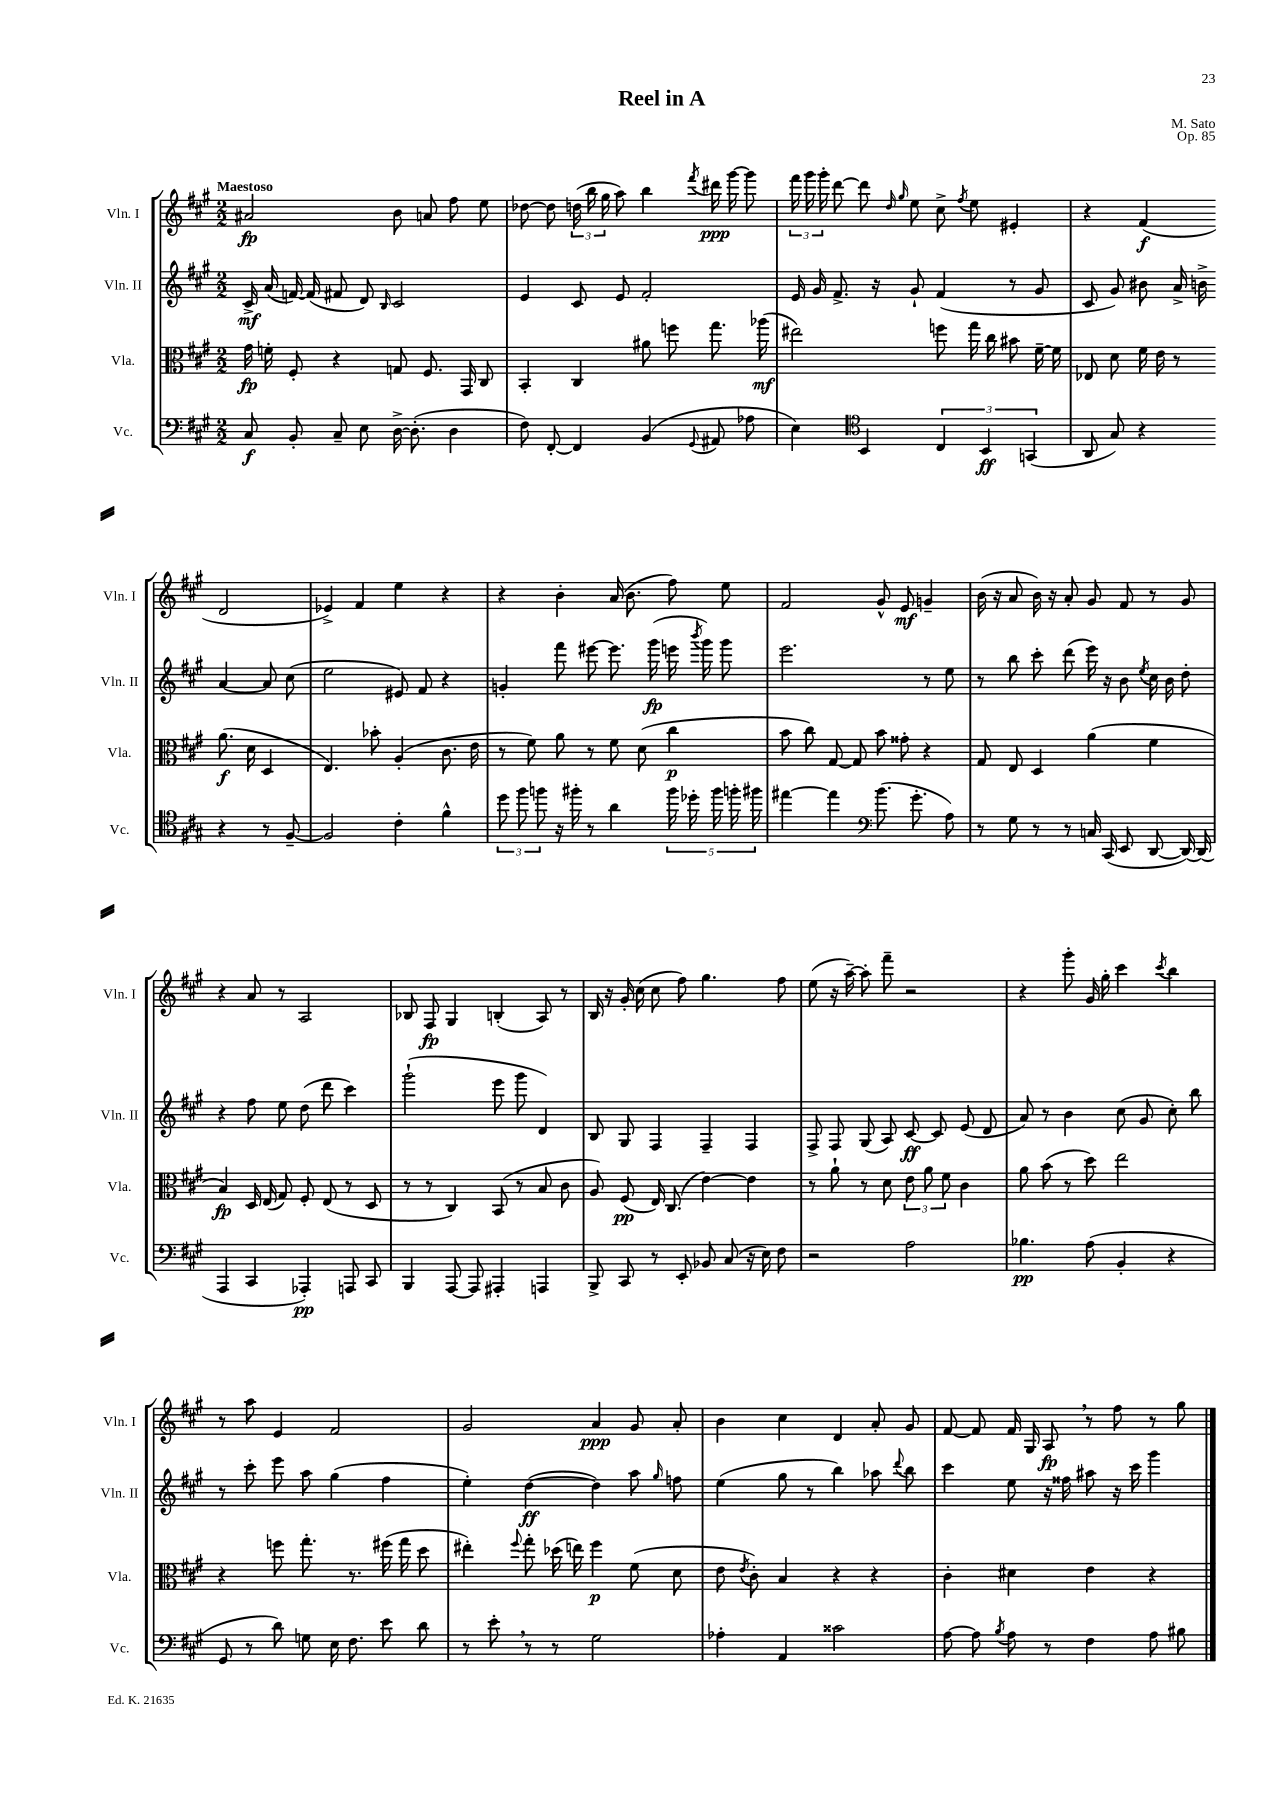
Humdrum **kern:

**kern	**dynam	**kern	**dynam	**kern	**dynam	**kern	**dynam
*part4	*part4	*part3	*part3	*part2	*part2	*part1	*part1
*staff4	*staff4	*staff3	*staff3	*staff2	*staff2	*staff1	*staff1
*I"Vc.	*	*I"Vla.	*	*I"Vln. II	*	*I"Vln. I	*
*I'Vc.	*	*I'Vla.	*	*I'Vln. II	*	*I'Vln. I	*
*clefF4	*	*clefC3	*	*clefG2	*	*clefG2	*
*k[f#c#g#]	*	*k[f#c#g#]	*	*k[f#c#g#]	*	*k[f#c#g#]	*
*M2/2	*	*M2/2	*	*M2/2	*	*M2/2	*
=1	=1	=1	=1	=1	=1	=1	=1
!	!	!	!	!	!	!LO:TX:a:B:t=Maestoso	!
8C#/	f	16g#\	fp	16c#^/	mf	2a#X/	fp
.	.	16fn'\	.	(16a/	.	.	.
8BB'/	.	8F#'/	.	[16fn/)	.	.	.
.	.	.	.	(16f/]	.	.	.
8C#~/	.	4r	.	8f#X/	.	.	.
8E\	.	.	.	8d/)	.	.	.
.	.	.	.	16qqB/	.	.	.
[16D^\	.	8Gn/	.	2c#/	.	8b\	.
(8.D'\]	.	.	.	.	.	.	.
.	.	8.F#/	.	.	.	8an/	.
4D\	.	.	.	.	.	8ff#\	.
.	.	16GG#/	.	.	.	.	.
.	.	8C#/	.	.	.	8ee\	.
=2	=2	=2	=2	=2	=2	=2	=2
8F#\)	.	4BB'/	.	4e/	.	[8dd-X\	.
[8FF#'/	.	.	.	.	.	8dd-\]	.
4FF#/]	.	4C#/	.	8c#/	.	(24ddn\	.
.	.	.	.	.	.	24bb\	.
.	.	.	.	.	.	24gg#\	.
.	.	.	.	8e/	.	8aa\)	.
(4BB/	.	8a#X\	.	2f#'/	.	4bb\	.
.	.	8ffn\	.	.	.	.	.
8qqGG#/	.	.	.	.	.	8qfff#/	.
8AA#X/	.	8.gg#\	.	.	.	16ddd#X\	ppp
.	.	.	.	.	.	[16ggg#\	.
8A-X\	.	.	.	.	.	8ggg#\]	.
.	.	(16aa-X\	mf	.	.	.	.
=3	=3	=3	=3	=3	=3	=3	=3
4E\)	.	2ee#X\)	.	16e/	.	24fff#\	.
.	.	.	.	.	.	24ggg#\	.
.	.	.	.	16g#/	.	.	.
.	.	.	.	.	.	24ggg#'\	.
.	.	.	.	8.f#^/	.	[8ddd\	.
*clefC4	*	*	*	*	*	*	*
4BB/	.	.	.	.	.	8ddd\]	.
.	.	.	.	16r	.	.	.
.	.	.	.	.	.	16qqdd/	.
.	.	.	.	.	.	16qqgg#/	.
.	.	.	.	8g#`/	.	8ee\	.
6C#/	.	8ffn\	.	(4f#/	.	8cc#^\	.
.	.	.	.	.	.	8qff#/	.
.	.	16gg#\	.	.	.	8ee\	.
6BB/	ff	.	.	.	.	.	.
.	.	16cc#\	.	.	.	.	.
.	.	8b#X\	.	8r	.	4e#X'/	.
(6GGn/	.	.	.	.	.	.	.
.	.	[16f#~\	.	8g#/	.	.	.
.	.	16f#\]	.	.	.	.	.
=4	=4	=4	=4	=4	=4	=4	=4
8AA/	.	8E-X/	.	8c#/	.	4r	.
8G#/)	.	8d\	.	8g#/)	.	.	.
4r	.	16f#\	.	8b#X\	.	(4f#/	f
.	.	16e\	.	.	.	.	.
.	.	8r	.	16a^/	.	.	.
.	.	.	.	16bn^\	.	.	.
4r	.	(8.a\	f	[4a/	.	2d/	.
.	.	16d\	.	.	.	.	.
8r	.	4D/	.	8a/]	.	.	.
[8F#~/	.	.	.	(8cc#\	.	.	.
!!LO:LB:g=z
=5	=5	=5	=5	=5	=5	=5	=5
2F#/]	.	4.E/)	.	2ee\	.	4e-X^/)	.
.	.	.	.	.	.	4f#/	.
.	.	8b-X'\	.	.	.	.	.
4c#'\	.	(4A'/	.	8e#X/)	.	4ee\	.
.	.	.	.	8f#/	.	.	.
4f#^^\	.	8.c#\	.	4r	.	4r	.
.	.	16e\	.	.	.	.	.
=6	=6	=6	=6	=6	=6	=6	=6
12dd\	.	8r	.	4gn'/	.	4r	.
12ff#\	.	.	.	.	.	.	.
.	.	8f#\)	.	.	.	.	.
12ffn\	.	.	.	.	.	.	.
16r	.	8a\	.	8fff#\	.	4b'\	.
16ff#X'\	.	.	.	.	.	.	.
8r	.	8r	.	[8eee#X\	.	.	.
4a\	.	8f#\	.	8.eee#\]	.	(16a/	.
.	.	.	.	.	.	8.b\	.
.	.	(8d\	.	.	.	.	.
.	.	.	.	(16ggg#\	fp	.	.
20ff#\	.	4cc#\	p	16eeen\	.	8ff#\)	.
20dd-X'\	.	.	.	.	.	.	.
.	.	.	.	8qbbb/	.	.	.
.	.	.	.	16ggg#\)	.	.	.
20ff#\	.	.	.	.	.	.	.
.	.	.	.	8ggg#\	.	8ee\	.
20ffn'\	.	.	.	.	.	.	.
20ff#X\	.	.	.	.	.	.	.
=7	=7	=7	=7	=7	=7	=7	=7
[4ee#X\	.	8b\	.	2.eee\	.	2f#/	.
.	.	8cc#\)	.	.	.	.	.
4ee#\]	.	[8G#/	.	.	.	.	.
.	.	8G#/]	.	.	.	.	.
*clefF4	*	*	*	*	*	*	*
(8.b\	.	8b\	.	.	.	8g#^^/	.
.	.	8g##X'\	.	.	.	8e/	mf
8.g#'\	.	.	.	.	.	.	.
.	.	4r	.	8r	.	4gn~/	.
8A\)	.	.	.	8ee\	.	.	.
=8	=8	=8	=8	=8	=8	=8	=8
8r	.	8G#/	.	8r	.	(16b\	.
.	.	.	.	.	.	16r	.
8G#\	.	8E/	.	8bb\	.	8a/	.
8r	.	4D/	.	8ccc#'\	.	16b\)	.
.	.	.	.	.	.	16r	.
8r	.	.	.	(8ddd\	.	8a'/	.
16Cn/	.	(4a\	.	16eee\)	.	8g#/	.
(16CC#/	.	.	.	16r	.	.	.
8EE/	.	.	.	8b\	.	8f#/	.
.	.	.	.	8qee/	.	.	.
[8DD/	.	4f#\	.	16cc#\	.	8r	.
.	.	.	.	16b\	.	.	.
16DD/_)	.	.	.	8dd'\	.	8g#/	.
(16DD/]	.	.	.	.	.	.	.
!!LO:LB:g=z
=9	=9	=9	=9	=9	=9	=9	=9
4AAA/	.	4B/)	fp	4r	.	4r	.
4CC#/	.	16D/	.	8ff#\	.	8a/	.
.	.	(16E/	.	.	.	.	.
.	.	8G#/)	.	8ee\	.	8r	.
4AAA-X'/)	pp	8F#'/	.	(8dd\	.	2A/	.
.	.	(8E/	.	8ddd\	.	.	.
8AAAn/	.	8r	.	4ccc#\)	.	.	.
8CC#/	.	8D/	.	.	.	.	.
=10	=10	=10	=10	=10	=10	=10	=10
4BBB/	.	8r	.	(2ggg#`\	.	8B-X/	.
.	.	8r	.	.	.	8F#/	fp
[8AAA/	.	4C#/)	.	.	.	4G#/	.
8AAA/]	.	.	.	.	.	.	.
4AAA#X'/	.	(8BB/	.	8eee\	.	(4Bn'/	.
.	.	8r	.	8ggg#\	.	.	.
4AAAn/	.	8B/	.	4d/)	.	8A/)	.
.	.	8c#\	.	.	.	8r	.
=11	=11	=11	=11	=11	=11	=11	=11
8BBB^/	.	8A/)	.	8B/	.	16B/	.
.	.	.	.	.	.	16r	.
8CC#/	.	(8F#/	pp	8G#/	.	16g#'/	.
.	.	.	.	.	.	(16cc#\	.
8r	.	16E/)	.	4F#/	.	8cc#\	.
.	.	(8.C#/	.	.	.	.	.
8EE'/	.	.	.	.	.	8ff#\)	.
8BB-X/	.	[4e\)	.	4F#~/	.	4.gg#\	.
(8C#/	.	.	.	.	.	.	.
16r	.	4e\]	.	4F#/	.	.	.
16E\)	.	.	.	.	.	.	.
8F#\	.	.	.	.	.	8ff#\	.
=12	=12	=12	=12	=12	=12	=12	=12
2r	.	8r	.	8F#^/	.	(8ee\	.
.	.	8a`\	.	8F#/	.	16r	.
.	.	.	.	.	.	[16aa~\)	.
.	.	8r	.	(8G#/	.	8aa'\]	.
.	.	8d\	.	8A/)	.	8fff#~\	.
2A\	.	12e\	.	[8c#/	ff	2r	.
.	.	12a\	.	.	.	.	.
.	.	.	.	8c#/]	.	.	.
.	.	12f#\	.	.	.	.	.
.	.	4c#\	.	(8e/	.	.	.
.	.	.	.	8d/	.	.	.
=13	=13	=13	=13	=13	=13	=13	=13
4.B-X\	pp	8a\	.	8a/)	.	4r	.
.	.	(8b\	.	8r	.	.	.
.	.	8r	.	4b\	.	8ggg#'\	.
(8A\	.	8dd\)	.	.	.	16g#/	.
.	.	.	.	.	.	16gg#'\	.
4BB'/	.	2ee\	.	(8cc#\	.	4ccc#\	.
.	.	.	.	8g#/	.	.	.
.	.	.	.	.	.	8qccc#/	.
4r	.	.	.	8cc#'\)	.	4bb\	.
.	.	.	.	8bb\	.	.	.
!!LO:LB:g=z
=14	=14	=14	=14	=14	=14	=14	=14
8GG#/	.	4r	.	8r	.	8r	.
8r	.	.	.	8ccc#'\	.	8aa\	.
8d\)	.	8ffn\	.	8eee\	.	4e/	.
8Gn\	.	8.gg#'\	.	8aa\	.	.	.
16E\	.	.	.	(4gg#\	.	2f#/	.
8.F#\	.	8.r	.	.	.	.	.
8e\	.	(16ff#X\	.	4ff#\	.	.	.
.	.	16gg#\	.	.	.	.	.
8d\	.	8dd\	.	.	.	.	.
=15	=15	=15	=15	=15	=15	=15	=15
8r	.	4ee#X'\)	.	4ee'\)	.	2g#/	.
8e',\	.	.	.	.	.	.	.
.	.	8qqff#/	.	.	.	.	.
8r	.	8gg#'\	.	([4dd\	ff	.	.
8r	.	(16dd-X\	.	.	.	.	.
.	.	16een\)	.	.	.	.	.
2G#\	.	4ff#\	p	4dd\])	.	4a/	ppp
.	.	(8f#\	.	8aa\	.	8g#/	.
.	.	.	.	16qqgg#/	.	.	.
.	.	8d\	.	8ffn\	.	8a'/	.
=16	=16	=16	=16	=16	=16	=16	=16
4A-X'\	.	8e\	.	(4ee\	.	4b\	.
.	.	8qe/	.	.	.	.	.
.	.	8c#'\)	.	.	.	.	.
4AA/	.	4B/	.	8gg#\	.	4cc#\	.
.	.	.	.	8r	.	.	.
2c##X\	.	4r	.	4bb\)	.	4d/	.
.	.	4r	.	8aa-X\	.	8a'/	.
.	.	.	.	8qqddd/	.	.	.
.	.	.	.	8bb\	.	8g#/	.
=17	=17	=17	=17	=17	=17	=17	=17
[8A\	.	4c#'\	.	4ccc#\	.	[8f#/	.
8A\]	.	.	.	.	.	8f#/]	.
8qB/	.	.	.	.	.	.	.
8A\	.	4d#X\	.	8ee\	.	16f#/	.
.	.	.	.	.	.	16G#/	.
8r	.	.	.	16r	.	8A,/	fp
.	.	.	.	16ff##X\	.	.	.
4F#\	.	4e\	.	8aa#X\	.	8r	.
.	.	.	.	16r	.	8ff#\	.
.	.	.	.	16ccc#\	.	.	.
8A\	.	4r	.	4ggg#\	.	8r	.
8B#X\	.	.	.	.	.	8gg#\	.
==	==	==	==	==	==	==	==
*-	*-	*-	*-	*-	*-	*-	*-
